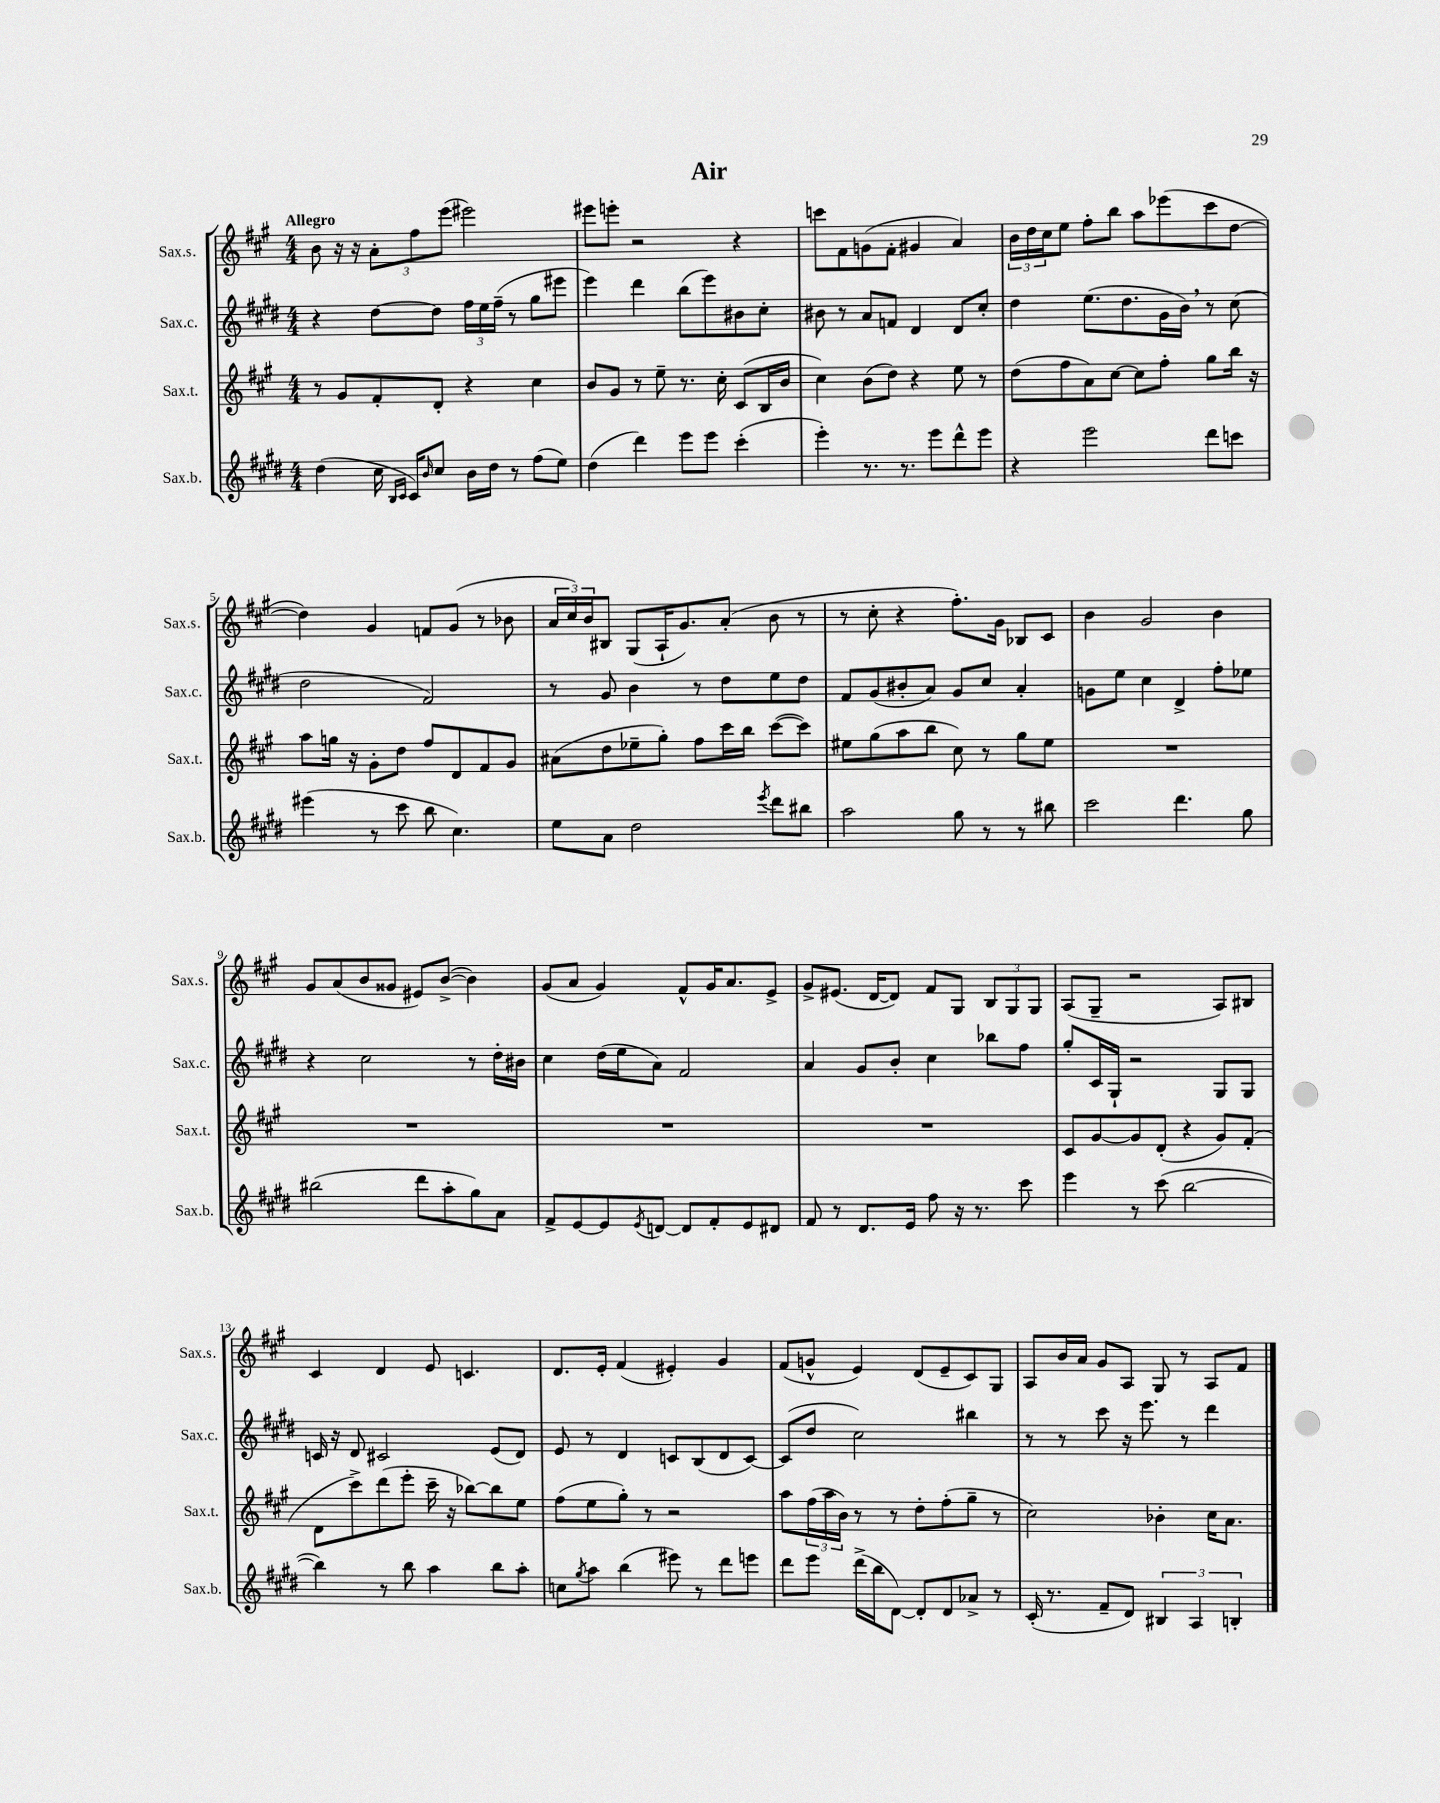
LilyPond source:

\header { title = "Air" }
<<
\new StaffGroup <<
\new Staff = "s0" \with { instrumentName = "Sax.s." shortInstrumentName = "Sax.s." } {
    \clef treble \key a \major \numericTimeSignature \time 4/4 \tempo "Allegro"
    b'8 r16 r16 \tuplet 3/2 { a'8-. fis''8 e'''8( } eis'''2) |
    eis'''8 e'''8-. r2 r4 |
    c'''8 fis'8 g'8( fis'8-. gis'4 a'4) |
    \tuplet 3/2 { b'16 d''16 cis''16 } e''8 fis''8-. b''8 a''8 ees'''8( cis'''8 d''8~ |
    d''4) gis'4 f'8 gis'8( r8 bes'8 |
    \tuplet 3/2 { a'16 cis''16) b'16 } bis8 gis8( a16-! gis'8.) a'8-.( b'8 r8 |
    r8 cis''8-. r4 fis''8.-.) gis'16 bes8 cis'8 |
    b'4 gis'2 b'4 |
    gis'8 a'8( b'8 gisis'8 eis'8) b'8~->( b'4) |
    gis'8( a'8 gis'4) fis'8-^ gis'16 a'8. e'8-> |
    gis'8-> eis'8.( d'16~ d'8) fis'8 gis8 \tuplet 3/2 { b8 gis8 gis8 } |
    a8( gis8-- r2 a8) bis8 |
    cis'4 d'4 e'8 c'4. |
    d'8. e'16-. fis'4( eis'4-.) gis'4 |
    fis'8( g'8-^ e'4) d'8( e'8-- cis'8) gis8 |
    a8 b'16 a'16 gis'8 a8 gis8 r8 a8 fis'8 \bar "|." |
}
\new Staff = "s1" \with { instrumentName = "Sax.c." shortInstrumentName = "Sax.c." } {
    \clef treble \key e \major \numericTimeSignature \time 4/4
    r4 dis''8~ dis''8 \tuplet 3/2 { fis''16 e''16 fis''16--( } r8 gis''8 eis'''8 |
    e'''4) dis'''4 b''8( e'''8) bis'8 cis''8-. |
    bis'8 r8 a'8 f'8 dis'4 dis'8 cis''8-. |
    dis''4 e''8.( dis''8. gis'16 b'16) \breathe r8 cis''8( |
    dis''2 fis'2) |
    r8 gis'8 b'4 r8 dis''8 e''8 dis''8 |
    fis'8 gis'8( bis'8-. a'8) gis'8 cis''8 a'4-. |
    g'8 e''8 cis''4 dis'4-> fis''8-. ees''8 |
    r4 cis''2 r8 dis''16-. bis'16 |
    cis''4 dis''16( e''16 a'8) fis'2 |
    a'4 gis'8 b'8-. cis''4 bes''8 fis''8 |
    gis''8-. cis'16 gis16-! r2 gis8 gis8 |
    c'16 r16 dis'8 cis'2 e'8( dis'8) |
    e'8 r8 dis'4 c'8 b8( dis'8 c'8~) |
    c'8( dis''8 cis''2) bis''4 |
    r8 r8 cis'''8 r16 e'''8. r8 dis'''4 \bar "|." |
}
\new Staff = "s2" \with { instrumentName = "Sax.t." shortInstrumentName = "Sax.t." } {
    \clef treble \key a \major \numericTimeSignature \time 4/4
    r8 gis'8 fis'8-. d'8-. r4 cis''4 |
    b'8 gis'8 r8 e''8-- r8. cis''16-. cis'8( b16 b'16 |
    cis''4) b'8( d''8) r4 e''8 r8 |
    d''8( fis''8 a'8) cis''8~ cis''8 fis''8-. gis''8 b''16 r16 |
    a''8 g''16 r16 gis'8-. d''8 fis''8 d'8 fis'8 gis'8 |
    ais'8( d''8 ees''8-- gis''8-.) fis''8 cis'''16 b''16 cis'''8~( cis'''8) |
    eis''8 gis''8( a''8 b''8 cis''8) r8 gis''8 eis''8 |
    R1 |
    R1 |
    R1 |
    R1 |
    cis'8 gis'8~ gis'8 d'8-.( r4 gis'8) fis'8-.( |
    d'8 cis'''8->) d'''8( e'''8-. cis'''16-- r16 bes''8~) bes''8 e''8 |
    fis''8( e''8 gis''8-.) r8 r2 |
    a''8 \tuplet 3/2 { fis''16( a''16 b'16) } r8 r8 d''8-. fis''8-.( gis''8-- r8 |
    cis''2) bes'4-. cis''16 a'8. \bar "|." |
}
\new Staff = "s3" \with { instrumentName = "Sax.b." shortInstrumentName = "Sax.b." } {
    \clef treble \key e \major \numericTimeSignature \time 4/4
    dis''4( cis''16 \grace { b16 cis'16 } cis'16) \grace { b'16 } cis''8 b'16 dis''16 r8 fis''8( e''8) |
    dis''4( dis'''4) e'''8 e'''8 cis'''4-.( |
    e'''4-.) r8. r8. e'''8 dis'''8-^ e'''8 |
    r4 e'''2 dis'''8 c'''8 |
    eis'''4( r8 cis'''8 b''8 cis''4.) |
    e''8 a'8 dis''2 \acciaccatura { e'''8 } dis'''8 bis''8 |
    a''2 gis''8 r8 r8 bis''8 |
    cis'''2 dis'''4. gis''8 |
    bis''2( dis'''8 a''8-. gis''8) a'8 |
    fis'8-> e'8~ e'8 \acciaccatura { e'8 } d'8~ d'8 fis'8-. e'8 dis'8 |
    fis'8 r8 dis'8. e'16 fis''8 r16 r8. cis'''8 |
    e'''4 r8 cis'''8( b''2~ |
    b''4) r8 b''8 a''4 b''8 a''8-. |
    c''8 \acciaccatura { gis''8 } a''8 b''4( eis'''8) r8 dis'''8 e'''8 |
    dis'''8 e'''8 dis'''16->( b''16 dis'8~) dis'8-. dis'8 aes'8-> r8 |
    cis'16-.( r8. fis'8-- dis'8) \tuplet 3/2 { bis4 a4 b4-. } \bar "|." |
}
>>
>>
